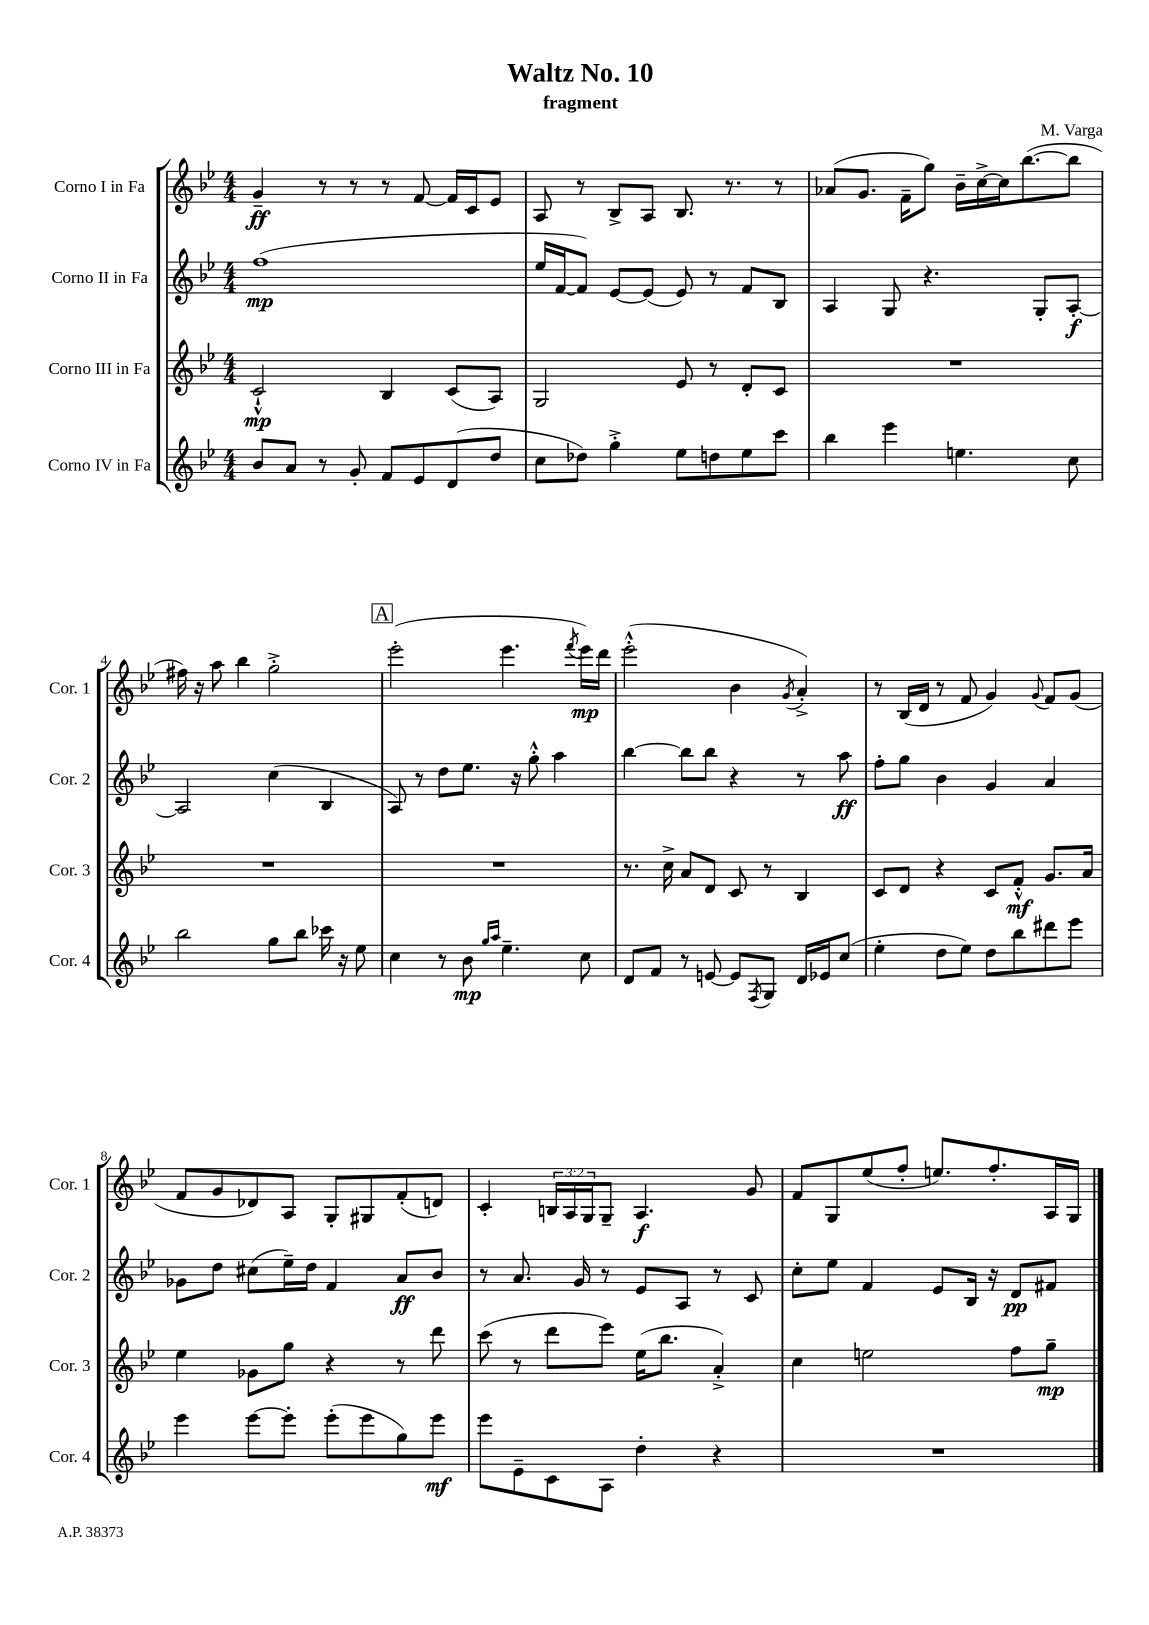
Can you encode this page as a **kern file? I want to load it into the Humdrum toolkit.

**kern	**kern	**kern	**kern
*staff4	*staff3	*staff2	*staff1
*clefG2	*clefG2	*clefG2	*clefG2
*k[b-e-]	*k[b-e-]	*k[b-e-]	*k[b-e-]
*M4/4	*M4/4	*M4/4	*M4/4
8b-	2c`^^	(1ff	4g~
8a	.	.	.
8r	.	.	8r
8g'	.	.	8r
8f	4B-	.	8r
8e-	.	.	[8f
(8d	(8c	.	16f]
.	.	.	16c
8dd	8A)	.	8e-
=	=	=	=
8cc	2G	16ee-	8A
.	.	[16f	.
8dd-)	.	8f])	8r
4gg'^	.	[8e-	8B-^
.	.	(8e-]	8A
8ee-	8e-	8e-)	8.B-
8dd	8r	8r	.
.	.	.	8.r
8ee-	8d'	8f	.
8ccc	8c	8B-	8r
=	=	=	=
4bb-	1r	4A	(8a-
.	.	.	8.g
4eee-	.	8G	.
.	.	.	16f~
.	.	4.r	8gg)
4.ee	.	.	16b-~
.	.	.	[16cc^
.	.	.	16cc]
.	.	.	([8.bb-
.	.	8G'	.
8cc	.	[8A'	8bb-]
=	=	=	=
2bb-	1r	2A]	16ff#)
.	.	.	16r
.	.	.	8aa
.	.	.	4bb-
8gg	.	(4cc	2gg'^
8bb-	.	.	.
16ccc-	.	4B-	.
16r	.	.	.
8ee-	.	.	.
=	=	=	=
4cc	1r	8A)	(2eee-'
.	.	8r	.
8r	.	8dd	.
8b-	.	8.ee-	.
16qqgg	.	.	.
16qqaa	.	.	.
4.ee-~	.	.	4.eee-
.	.	16r	.
.	.	8gg'^^	.
.	.	4aa	.
.	.	.	8qfff
8cc	.	.	16eee-)
.	.	.	16ddd
=	=	=	=
8d	8.r	[4bb-	(2eee-'^^
8f	.	.	.
.	16cc^	.	.
8r	8a	8bb-]	.
[8e	8d	8bb-	.
8e]	8c	4r	4b-
8qF	.	.	.
8G	8r	.	.
.	.	.	8qg
16d	4B-	8r	4a'^)
16e-	.	.	.
(8cc	.	8aa	.
=	=	=	=
4ee-'	8c	8ff'	8r
.	8d	8gg	(16B-
.	.	.	16d
8dd	4r	4b-	8r
8ee-)	.	.	8f
8dd	8c	4g	4g)
8bb-	8f'^^	.	.
.	.	.	8qqg
8ddd#	8.g	4a	8f
8eee-	.	.	(8g
.	16a	.	.
=	=	=	=
4eee-	4ee-	8g-	8f
.	.	8dd	8g
[8eee-	8g-	(8cc#	8d-)
8eee-']	8gg	16ee-~)	8A
.	.	16dd	.
(8eee-'	4r	4f	8G'
8eee-	.	.	8G#
8gg)	8r	8a	(8f'
8eee-	8ddd	8b-	8d)
=	=	=	=
8eee-	(8ccc	8r	4c'
8e-~	8r	8.a	.
8c	8ddd	.	24B
.	.	.	24A
.	.	16g	.
.	.	.	24G
8A	8eee-)	8r	8G~
4dd'	(16ee-	8e-	4.A
.	8.bb-	.	.
.	.	8A	.
4r	4a'^)	8r	.
.	.	8c	8g
=	=	=	=
1r	4cc	8cc'	8f
.	.	8ee-	8G
.	2ee	4f	(8ee-
.	.	.	8ff'
.	.	8e-	8.ee)
.	.	16B-	.
.	.	16r	8.ff'
.	8ff	8d	.
.	8gg~	8f#	16A
.	.	.	16G
==	==	==	==
*-	*-	*-	*-
